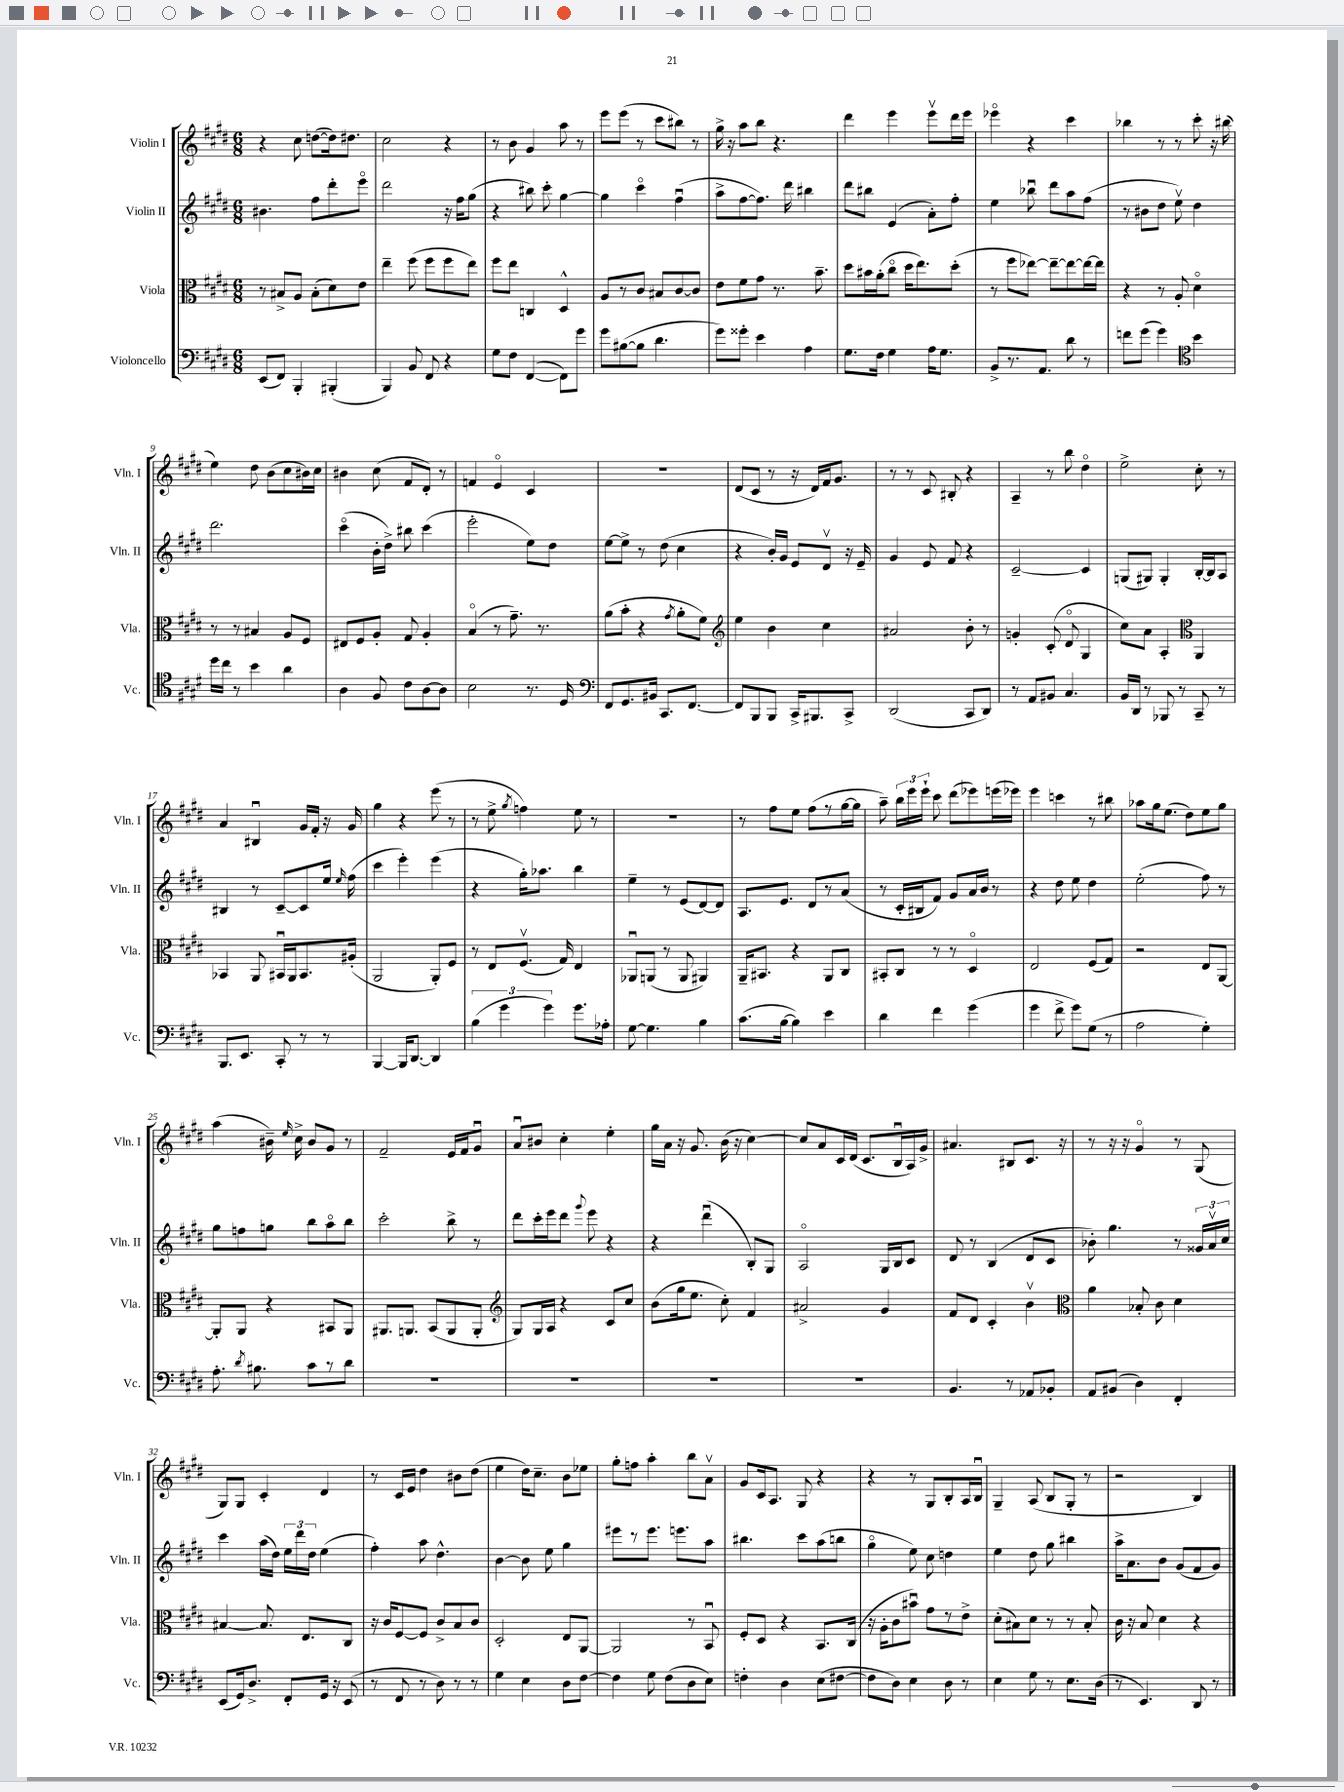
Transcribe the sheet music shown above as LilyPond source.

<<
\new StaffGroup <<
\new Staff = "s0" \with { instrumentName = "Violin I" shortInstrumentName = "Vln. I" } {
    \clef treble \key e \major \numericTimeSignature \time 6/8
    \autoBeamOff r4 cis''8 d''8[~( d''16) dis''8.] |
    cis''2 r4 |
    r8 b'8 gis'4 a''8 r8 |
    e'''8[ e'''8]( r8 cis'''8[ bis''8]) r8 |
    gis''16-> r16 a''8[ b''8] r4. |
    dis'''4 e'''4 e'''8[\upbow dis'''16 e'''16] |
    ees'''4\flageolet r4 cis'''4 |
    bes''4 r8 r8 cis'''8-. r16 bis''16( |
    e''4) dis''8 b'8[( cis''8 bis'16) cis''16] |
    bis'4 cis''8( fis'8[ dis'8]-.) r8 |
    f'4 e'4\flageolet cis'4 |
    R2. |
    dis'8[( cis'8] r8 r16 dis'16[) fis'16 gis'8.] |
    r8 r8 cis'8 bis8-. r4 |
    a4-- r8 b''8 dis''4\flageolet |
    e''2-> cis''8-. r8 |
    a'4 bis4\downbow gis'16[ fis'16]-. r16 gis'16 |
    gis''4 r4 e'''8( r8 |
    r8 e''8-> \acciaccatura { gis''8 } f''4) e''8 r8 |
    R2. |
    r8 fis''8[ e''8] fis''8[( r8 gis''16~ gis''16] |
    a''8--) \tuplet 3/2 { b''16[ e'''16 e'''16]-! } cis'''8 dis'''8[( ees'''8) e'''16( ees'''16]) |
    e'''4 c'''4 r8 bis''8 |
    aes''8[ gis''16 e''8.]( dis''8[) e''8 gis''8] |
    a''4( bis'16--) \grace { e''16 } cis''16-> bis'8[ gis'8] r8 |
    fis'2-- e'16[ fis'16 gis'8]\downbow |
    a'8[\downbow bis'8] cis''4-. e''4-. |
    gis''16[ a'16] r16 gis'8. b'16( r16 cis''4~) |
    cis''8[ a'8 cis'16 dis'16]( cis'8.[ b16\downbow a16) gis'16]-> |
    ais'4. bis8[ cis'8.] r16 |
    r8 r16 r16 gis'4\flageolet r8 gis8( |
    gis8[) gis8] cis'4-. dis'4 |
    r8 cis'16[ e'16] dis''4 bis'8[ dis''8]( |
    e''4 dis''16[) cis''8.]-- b'8[ ees''8] |
    gis''8[-. f''8] a''4-. b''8[ a'8]\upbow |
    gis'8[ cis'16 a8.] gis8 r4 |
    r4 r8 gis8[ b8-. a16 b16]\downbow |
    gis4-- a8( b8[ gis8]-. r8 |
    r2 b4) \bar "|." |
}
\new Staff = "s1" \with { instrumentName = "Violin II" shortInstrumentName = "Vln. II" } {
    \clef treble \key e \major \numericTimeSignature \time 6/8
    \autoBeamOff bis'4. fis''8[ dis'''8-. e'''8]\flageolet |
    dis'''2 r16 fis''16[ gis''8]( |
    r4 bis''8) cis'''8-. gis''4~ |
    gis''4 cis'''4\flageolet fis''4\downbow( |
    a''8[-> fis''8~ fis''8.]) dis'''16 bis''4 |
    dis'''8[ bis''8] e'4( a'8[-.) fis''8]-. |
    e''4 bes''8\downbow dis'''8[ a''8 fis''8]( |
    r8 bis'8[ dis''8] e''8\upbow) dis''4 |
    dis'''2. |
    cis'''4\flageolet( b'16[-. dis''16]->) bis''8 cis'''4( |
    e'''2-. e''8[) dis''8] |
    e''8[~ e''8]-> r8 dis''8( cis''4 |
    r4 b'16[-.) gis'16] e'8[ dis'8]\upbow r16 e'16-- |
    gis'4 e'8 fis'8 r4 |
    cis'2~-- cis'4 |
    g8[( gis8]) gis4-. b16[~-. b16 a8] |
    bis4 r8 cis'8[~-- cis'8 e''16] \grace { e''16 } fis''16( |
    cis'''4 e'''4-.) e'''4( |
    r4 gis''16[-.) aes''8.] b''4 |
    e''4-- r8 e'8[( dis'8~) dis'8] |
    a8.[ e'8.] dis'8[ r8 a'8]( |
    r8 cis'16[-. bis16 fis'8]) gis'8[ a'16 b'16] r8 |
    r4 dis''8 e''8 dis''4 |
    e''2-.( fis''8) r8 |
    gis''8[ f''8 g''8] b''8[ a''8\flageolet b''8] |
    cis'''2-. b''8-> r8 |
    dis'''8[ cis'''16-. e'''16 dis'''8] \appoggiatura { gis'''8 } e'''8 r4 |
    r4 dis'''4\downbow( b8[-.) gis8] |
    a2\flageolet gis16[ b16 cis'8] |
    dis'8 r8 b4( dis'8[ cis'8] |
    bes'8-.) gis''4. r8 \tuplet 3/2 { gisis'16[ a'16\upbow cis''16] } |
    cis'''4 a''16[( dis''16]) \tuplet 3/2 { e''16[ dis'''16 dis''16] } e''4( |
    fis''4-.) a''8 dis''4.-^ |
    b'4~ b'8 e''8 gis''4 |
    eis'''8[ r8 eis'''8.] e'''8.[ a''8] |
    bis''4. cis'''8[ a''8( b''8] |
    gis''4\flageolet e''8) cis''8 d''4 |
    e''4 dis''8 gis''8 bis''4 |
    a''16[-> a'8. b'8] gis'8[( fis'8 gis'8]) \bar "|." |
}
\new Staff = "s2" \with { instrumentName = "Viola" shortInstrumentName = "Vla." } {
    \clef alto \key e \major \numericTimeSignature \time 6/8
    \autoBeamOff r8 bis8[-> a8] bis8[-.( dis'8) e'8] |
    e''4-- fis''8( fis''8[ fis''8 e''8]) |
    fis''8[ e''8] c4 dis4-^ |
    a8[ r8 cis'8] bis8[ cis'8~ cis'8] |
    e'8[ fis'8 gis'8] r8. b'8.-- |
    dis''8[ bis'16 a'16-.( cis''8]\flageolet dis''16[ e''8.) dis''8]-.( |
    r8 fis''8[ ees''8]~) ees''8[~-- ees''8~ ees''16~ ees''16] |
    r4 r8 a8-. dis'4\flageolet |
    r8 r8 bis4 a8[ fis8] |
    eis8[ fis8 a8]-. gis8 a4-. |
    b4\flageolet( r8 gis'8.--) r8. |
    a'8[( b'8]-. r4 \acciaccatura { gis'8 } a'8[-. fis'8]) |
    \clef treble e''4 b'4 cis''4 |
    ais'2 b'8-. r8 |
    g'4-. cis'8-.( dis'8\flageolet gis4 |
    cis''8[) a'8] a4-. \clef alto a,4 |
    bes,4 a,8 bis,16[\downbow a,16 bis,8. ais16]-.( |
    a,2 a,8[-.) fis8] |
    r8 e8[ fis8.]\upbow( gis16) e4 |
    aes,8[\downbow a,8]( r8 a,8 ais,4) |
    a,16[-- bis,8.] r4 a,8[ cis8] |
    bis,8[-. cis8] r8 r8 dis4\flageolet |
    e2 fis8[( gis8]) |
    r2 e8[ a,8]~ |
    a,8[-. a,8] r4 bis,8[ a,8] |
    ais,8.[ a,8.] b,8[( a,8 a,8]-. |
    \clef treble gis8[) gis16 a16] r4 cis'8[ cis''8] |
    b'8[( gis''16 e''8.] cis''8-.) fis'4 |
    ais'2-> gis'4 |
    fis'8[ dis'8] cis'4-. b'4\upbow |
    \clef alto a'4 bes8-. cis'8 dis'4 |
    bis4~ bis8. e8.[ cis8] |
    r16 cis'16[ fis8~ fis8] cis'8[-> b8 cis'8] |
    dis2-. e8[ a,8]~ |
    a,2 r8 b,8\downbow |
    fis8[-. dis8] r4 b,8.[ cis16]( |
    r16 a16[-. cis'8 bis'8]\downbow) gis'8[ r8 e'8]-> |
    dis'8[-.( bis8) dis'8] r8 r8 bis8-. |
    cis'16 r16 b8 dis'4 r4 \bar "|." |
}
\new Staff = "s3" \with { instrumentName = "Violoncello" shortInstrumentName = "Vc." } {
    \clef bass \key e \major \numericTimeSignature \time 6/8
    \autoBeamOff e,8[( fis,8]) b,,4-. bis,,4-.( |
    b,,4) b,8 fis,8 r4 |
    gis8[ fis8] fis,4~( fis,8[) gis'8] |
    gis'8[ bis8~( bis8] dis'4. |
    gis'8[) gisis'8]-. e'4 a4 |
    gis8.[ fis16] gis4 a16[ gis8.] |
    b,8[-> r8. a,8.] dis'8 r8 |
    f'8[ gis'8]( gis'4) \clef tenor b'4 |
    dis''16[ cis''16] r8 b'4 a'4 |
    a4 fis8 cis'8[ a8~ a8] |
    b2 r8. dis16 |
    \clef bass fis,8[ gis,8. bis,16] cis,8.[ fis,8.]~ |
    fis,8[ b,,8 b,,8] cis,16[-> bis,,8. cis,8]-> |
    dis,2( cis,8[ dis,8]) |
    r8 a,8[ bis,8] cis4. |
    b,16[ dis,16] r8 bes,,8 r8 cis,8-- r8 |
    b,,8.[ e,8.] cis,8-. r8 r8 |
    b,,4~ b,,16[ dis,8.]~ dis,4 |
    \tuplet 3/2 { b4( gis'4 gis'4) } gis'8.[ aes16]-. |
    gis8~ gis4. b4 |
    cis'8.[( b16]~ b4) e'4 |
    dis'4 fis'4 gis'4( |
    gis'4 fis'8-> gis'8[) gis8]( r8 |
    a2 gis4-.) |
    a8.-. \acciaccatura { dis'8 } bis8. cis'8[ r8 dis'8] |
    R2. |
    R2. |
    R2. |
    R2. |
    b,4. r8 aes,8[ bes,8]-. |
    a,8[ bis,8]( dis4) fis,4-. |
    e,8[( gis,16) dis8.]-> fis,8[-. gis,16] r16 e,8( |
    r8 fis,8 r8 dis8) r8 r8 |
    gis4 e4 dis8[ fis8]~ |
    fis4 gis8 fis8[( dis8 e8]) |
    f4-. dis4 e8[( fis8]~ |
    fis8[ dis8]) e4 dis8 r8 |
    e4 gis8 r8 e8.[ dis16]( |
    r8 e,4.) dis,8 r8 \bar "|." |
}
>>
>>
